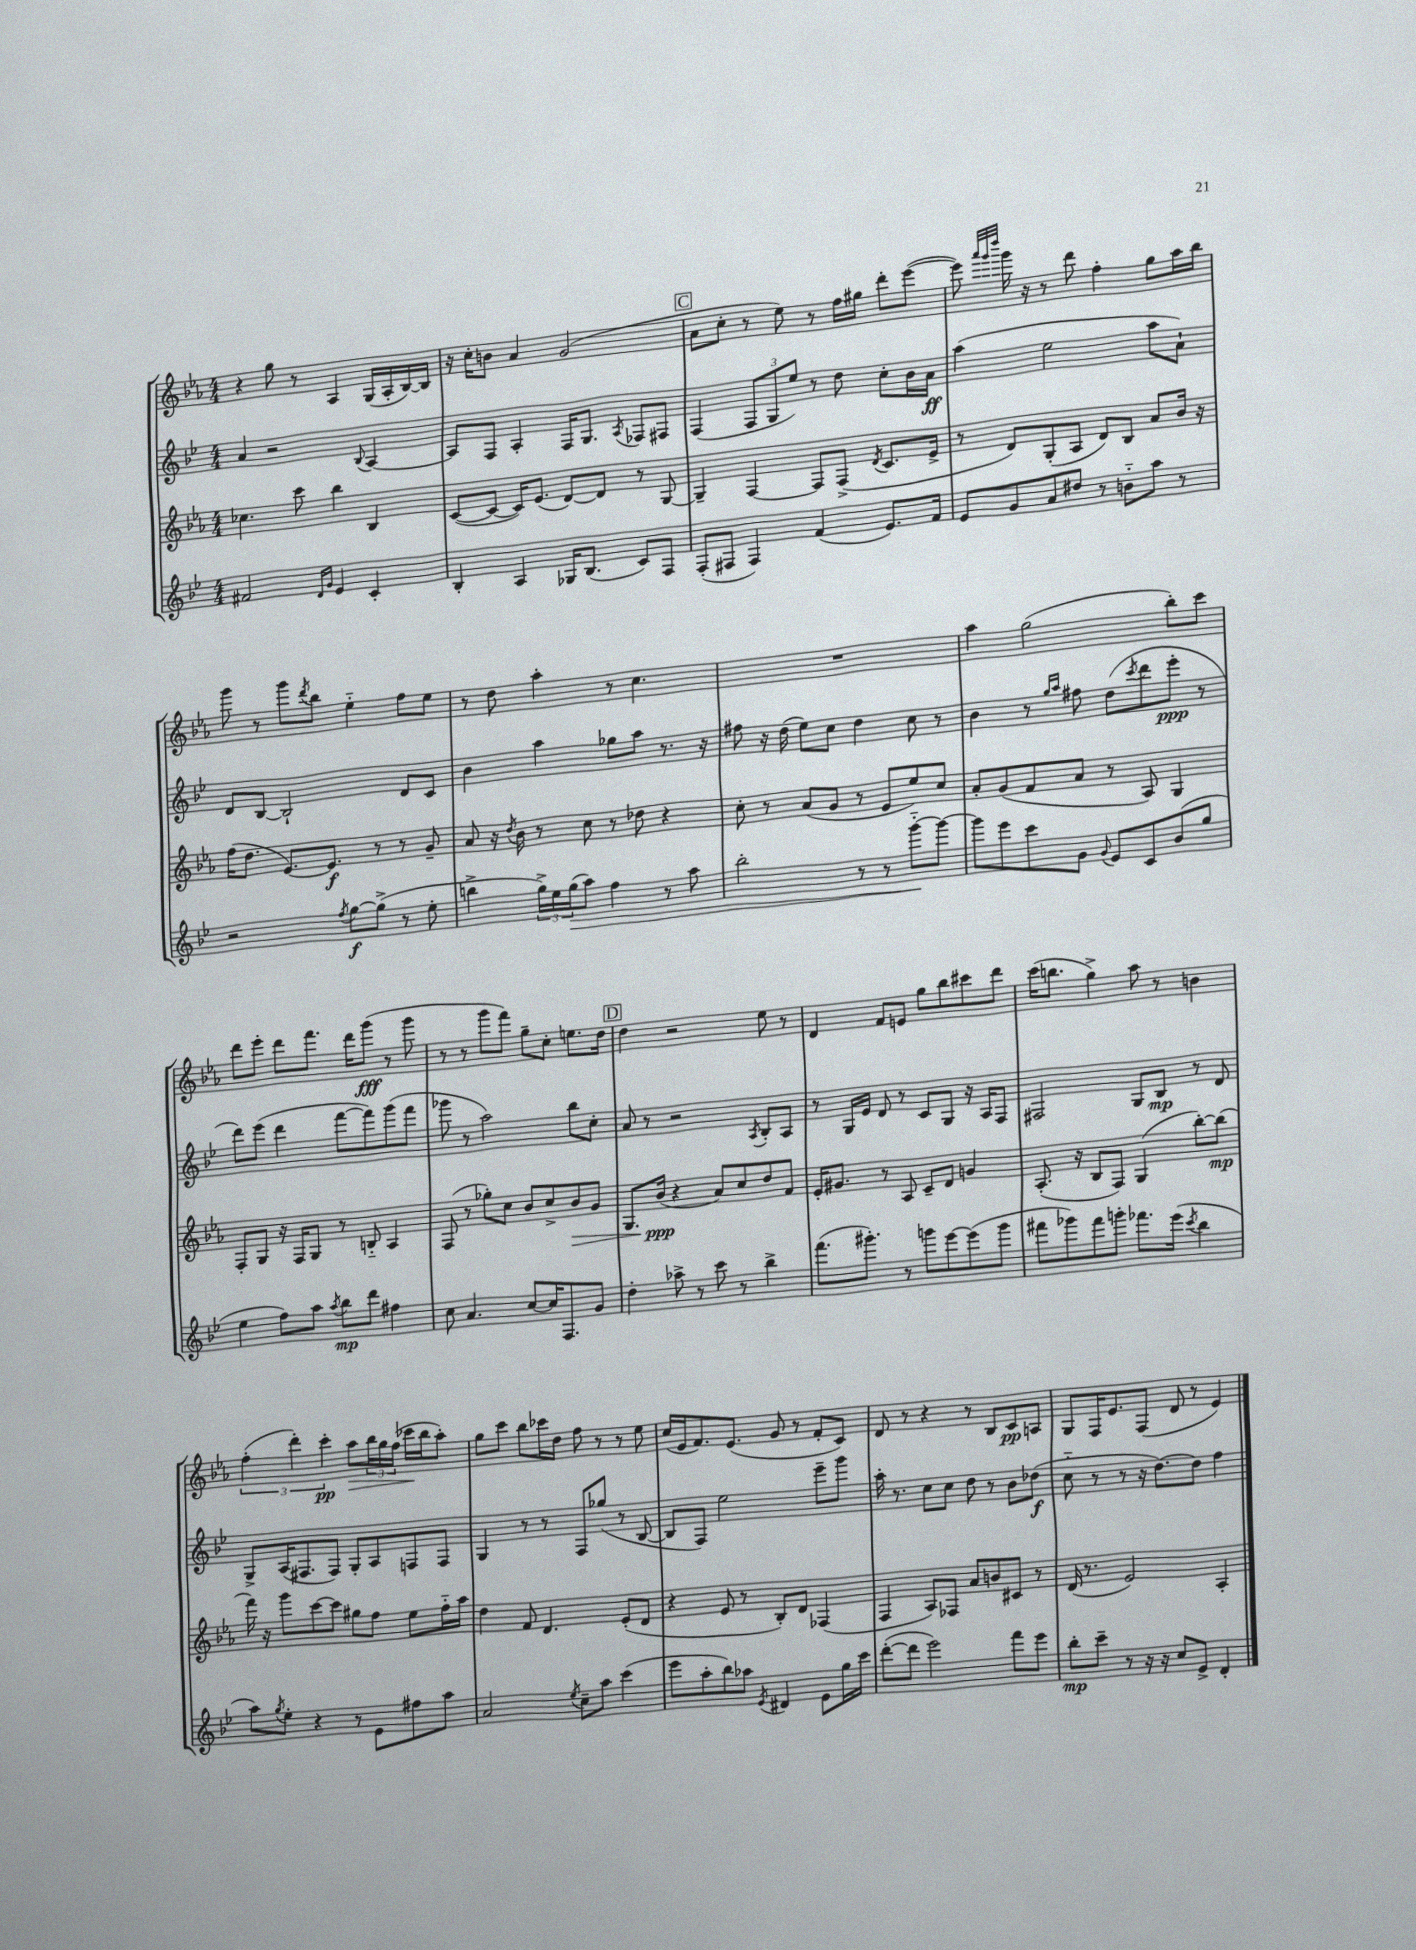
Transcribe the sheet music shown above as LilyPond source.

<<
\new StaffGroup <<
\new Staff = "s0" {
    \clef treble \key ees \major \numericTimeSignature \time 4/4
    r4 g''8 r8 aes4 g16( aes16-. bes16~) bes16 |
    r16 c''16-. b'8 aes'4 g'2( |
    \mark \markup { \box "C" } aes'8 c''8-. r8 ees''8) r8 f''16 gis''16 d'''8-. ees'''8~( |
    ees'''8) \grace { aes'''32 g'''32 d''''32 } g'''16 r16 r8 d'''8 f''4-. g''8 aes''16 bes''16 |
    g'''8 r8 g'''8 \acciaccatura { d'''8 } bes''8 ees''4-_ f''8 ees''8 |
    r8 d''8 aes''4-. r8 c''4. |
    R1 |
    aes''4 g''2( bes''8-.) c'''8 |
    d'''8 ees'''8-. d'''8 f'''8. d'''16 g'''8\fff( r8 g'''8 |
    r8 r8 g'''8 f'''8) g''8-- c''8-. e''8. d''16 |
    \mark \markup { \box "D" } d''4 r2 ees''8 r8 |
    d'4 f'8 e'8 g''8 bes''8 cis'''8 d'''8 |
    c'''16( b''8. g''4->) aes''8 r8 b'4 |
    \tuplet 3/2 { f''4-.( d'''4-.) c'''4-.\pp } aes''8\> \tuplet 3/2 { bes''16 g''16 f''16( } ces'''16\! bes''16 aes''8-.) |
    g''8 c'''8 bes''8 ces'''16 d''16 f''8 r8 r8 ees''8 |
    c''16( ees'16 f'8.) ees'8.( g'8 r8 f'8-. c'8) |
    d'8 r8 r4 r8 bes8 c'8\pp a8 |
    g8 f16 ees'8. f8( d'8 r8 ees'4) \bar "|." |
}
\new Staff = "s1" {
    \clef treble \key bes \major \numericTimeSignature \time 4/4
    a'4 r2 \appoggiatura { bes8 } a4~ |
    a8 f8 a4-. f16 g8. \acciaccatura { a8 } fes8 fis8 |
    \mark \markup { \box "C" } f4( \tuplet 3/2 { f8 g8 ees''8) } r8 d''8 c''8-. bes'16 a'16\ff |
    a''4( ees''2 a''8 a'8-!) |
    d'8 bes8~ bes2-! d'8 c'8 |
    bes'4 a''4 ges''8 a''8 r8. r16 |
    fis''8 r16 d''16( ees''8) c''8 d''4 c''8 r8 |
    bes'4 r8 \grace { g''16 a''16 } fis''8 d''8( \acciaccatura { c'''8 } d'''8 ees'''8-.\ppp r8 |
    d'''8) ees'''8( d'''4 f'''8~ f'''8) g'''8( f'''8 |
    ges'''8 r8 a''2) bes''8 c''8-. |
    \mark \markup { \box "D" } a'8 r8 r2 \acciaccatura { a8 } bes8-. a8 |
    r8 g16 ees'16 d'8 r8 c'8 g8 r16 a16 f8 |
    fis2 g8 bes8\mp r8 d'8 |
    g8-> a16( fis8. fis8) g8-. a8 f8 f8 |
    g4 r8 r8 f8 ges''8( r8 bes8~ |
    bes8 f8) ees''2 ees'''8-- g'''8 |
    a''16-. r8. c''8 c''8 d''8 r8 bes'8 des''8\f( |
    c''8-_ r8 r8 r16 d''8.~) d''8 f''4 \bar "|." |
}
\new Staff = "s2" {
    \clef treble \key ees \major \numericTimeSignature \time 4/4
    ces''4. c'''8 bes''4 bes4 |
    c'8~( c'8~ c'16) ees'8.( d'8~) d'8 r8 g8~ |
    \mark \markup { \box "C" } g4-- f4~ f8 f8->( \acciaccatura { d'8 } c'8. ees'16-> |
    r8 d'8) g8-.( aes8 d'8) bes8 aes'8 bes'16 r16 |
    f''16( d''8. ees'8.~) ees'8.\f r8 r8 g'8-- |
    aes'8 r16 \acciaccatura { d''8 } bes'16 r8 c''8 r8 des''8 r4 |
    c''8-. r8 aes'8( g'8 r8 ees'8 ees''8) c''8 |
    aes'8-. g'8( f'8 aes'8 r8 aes8) g4 |
    f8-. g8 r16 f16 g8 r8 b8-_ aes4 |
    f8( r8 ges''8-.) c''8 bes'8 c''8-> bes'8\> g'8 |
    \mark \markup { \box "D" } g8. bes'16\ppp\!( r4 aes'8) c''8 d''8 f'8 |
    ees'16-. gis'8. r8 aes8 c'8-- d'8 g'4 |
    aes8.-.( r16 bes8 f8) g4( bes''8~-.) bes''8\mp( |
    f'''16) r16 g'''8 c'''8~ c'''8 gis''8 f''8 ees''8 f''16-_ aes''16 |
    d''4 f'8 d'4. ees'8-.( d'8 |
    r4 ees'8 r8 bes8-.) d'8 fes4( |
    f4 aes8) fes8 aes'8 b'8 cis'8 r8 |
    d'16( r8. ees'2) aes4-. \bar "|." |
}
\new Staff = "s3" {
    \clef treble \key bes \major \numericTimeSignature \time 4/4
    fis'2 \grace { d'16 g'16 } ees'4 c'4-. |
    bes4-. a4 ges16 bes8.( c'8) f8 |
    \mark \markup { \box "C" } f8-.( fis8 fis4) f'4( ees'8.) f'16 |
    ees'8 g'8 a'8 dis''8 r8 b'8-_ a''8 r8 |
    r2 \acciaccatura { f''8 } g''8~\f g''8->( r8 ees''8-. |
    b''4-> \tuplet 3/2 { g''16->) ees''16 g''16\>( } a''8) f''4 r8 a''8 |
    bes''2-. r8 r8 g'''8~-_\! g'''8~ |
    g'''8 ees'''8 c'''8 g'8 \appoggiatura { g'8 } ees'8 c'8 bes'8( g''8 |
    ees''4 f''8) a''8 \acciaccatura { a''8 } bes''8\mp d'''8 fis''4 |
    c''8 a'4. c''8~ c''16 f8. g'8 |
    \mark \markup { \box "D" } d''4-. aes''8-> r8 c'''8 r8 bes''4-> |
    f'''8.( gis'''8.-.) r8 g'''8 ees'''8~ ees'''8( g'''8 |
    fis'''8 ges'''8) fis'''8 g'''8-. fes'''8. ees'''16( \acciaccatura { c'''8 } bes''4 |
    a''8) \acciaccatura { g''8 } ees''8-. r4 r8 ees'8 fis''8 a''8 |
    a'2 \acciaccatura { ees''8 } c''8-- a''8 c'''4( |
    ees'''8 a''8-. bes''8) aes''8 \acciaccatura { ees'8 } dis'4 ees'8 g''16 c'''16 |
    d'''8~-.( d'''8 ees'''2) f'''8 ees'''8 |
    bes''8-.\mp c'''8-- r8 r16 r16 c''8 ees'8-> d'4-. \bar "|." |
}
>>
>>
\layout { \context { \Score \remove "Bar_number_engraver" } }
